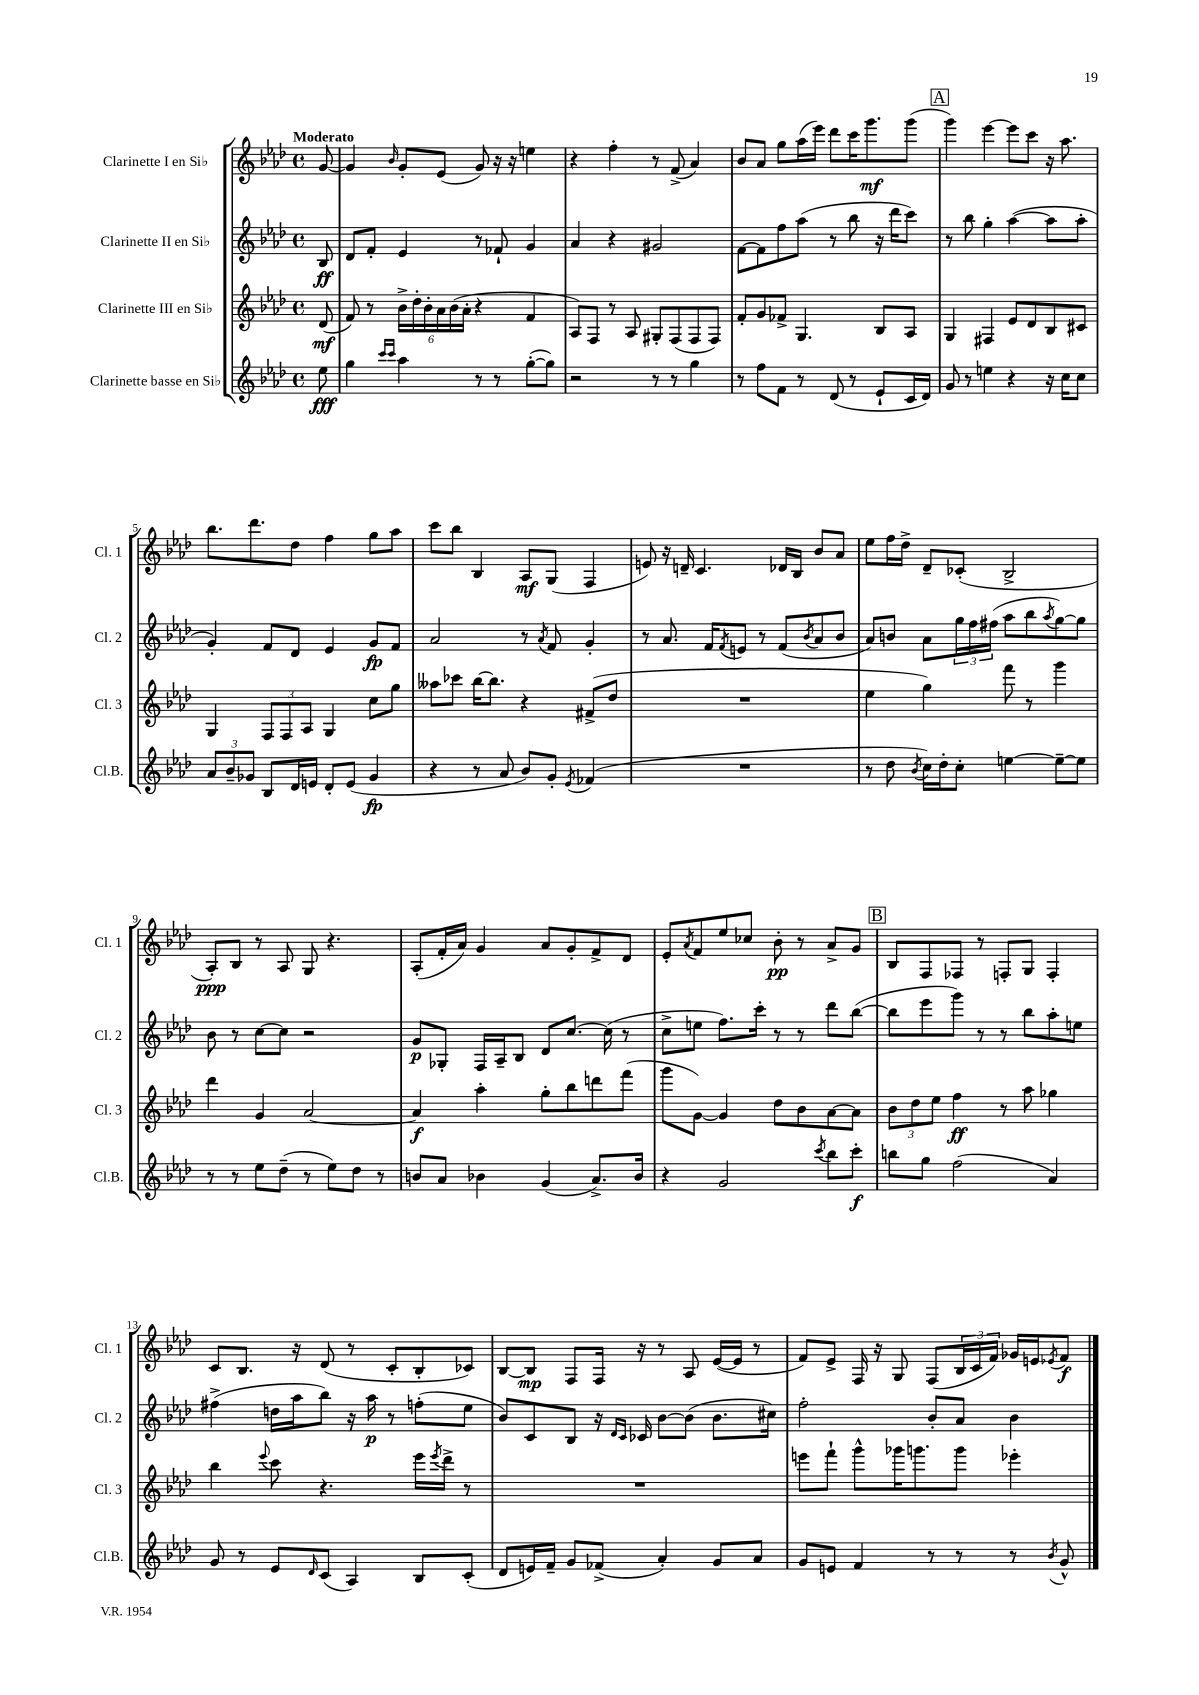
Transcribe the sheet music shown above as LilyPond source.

<<
\new StaffGroup <<
\new Staff = "s0" \with { instrumentName = "Clarinette I en Sib" shortInstrumentName = "Cl. 1" } {
    \clef treble \key aes \major \defaultTimeSignature \time 4/4 \partial 8 \tempo "Moderato"
    g'8~ |
    g'4 \grace { bes'16 } g'8-. ees'8( g'8) r16 r16 e''4 |
    r4 f''4-. r8 f'8->( aes'4) |
    bes'8 aes'8 g''8 aes''16( ees'''16) des'''8 c'''16 g'''8.\mf g'''8( |
    \mark \markup { \box "A" } g'''4) ees'''4~ ees'''8 c'''8 r16 aes''8. |
    bes''8. des'''8. des''8 f''4 g''8 aes''8 |
    c'''8 bes''8 bes4 aes8\mf g8( f4 |
    e'8) r16 d'16-- c'4. des'16 bes16 bes'8 aes'8 |
    ees''8 f''16 des''16-> des'8-- ces'8-.( bes2-> |
    aes8-.\ppp) bes8 r8 aes8 g8 r4. |
    aes8-.( f'16-. aes'16) g'4 aes'8 g'8-. f'8-> des'8 |
    ees'8-. \acciaccatura { aes'8 } f'8 ees''8 ces''8 bes'8-.\pp r8 aes'8-> g'8 |
    \mark \markup { \box "B" } bes8 f8 fes8 r8 f8-. g8 f4-. |
    c'8 bes8. r16 des'8( r8 c'8-. bes8-. ces'8) |
    bes8~ bes8\mp f8 f16 r16 r8 aes8 ees'16~( ees'16 r8 |
    f'8) ees'8-> f16 r16 g8 f8( \tuplet 3/2 { bes16 c'16 f'16) } ges'16 e'16 \acciaccatura { ees'8 } f'8\f \bar "|." |
}
\new Staff = "s1" \with { instrumentName = "Clarinette II en Sib" shortInstrumentName = "Cl. 2" } {
    \clef treble \key aes \major \defaultTimeSignature \time 4/4 \partial 8
    bes8\ff |
    des'8 f'8-. ees'4 r8 fes'8-! g'4 |
    aes'4 r4 gis'2 |
    f'8~ f'8 f''8 aes''8( r8 bes''8 r16 des'''16 c'''8) |
    \mark \markup { \box "A" } r8 bes''8 g''4-. aes''4~( aes''8 aes''8-. |
    g'4-.) f'8 des'8 ees'4 g'8\fp f'8 |
    aes'2 r8 \acciaccatura { aes'8 } f'8 g'4-. |
    r8 aes'8. f'16 \acciaccatura { f'8 } e'8 r8 f'8( \acciaccatura { bes'8 } aes'8 bes'8 |
    aes'8) b'8 aes'8 \tuplet 3/2 { g''16 f''16 fis''16( } aes''8 bes''8 \acciaccatura { aes''8 } g''8~) g''8 |
    bes'8 r8 c''8~ c''8 r2 |
    g'8\p ges8-. f16 aes16-- bes8 des'8 c''8.~ c''16( r8 |
    c''8-> e''8 f''8.) c'''16-. r8 r8 des'''8 bes''8~( |
    \mark \markup { \box "B" } bes''8 ees'''8 g'''8) r8 r8 bes''8 aes''8-. e''8 |
    fis''4->( d''16 aes''16 bes''8) r16 aes''16\p r8 f''8-.( ees''8 |
    bes'8) c'8 bes8 r16 \grace { des'16 c'16 } ces'16 bes'8~ bes'8( bes'8. cis''16) |
    f''2-. bes'8-. aes'8 bes'4 \bar "|." |
}
\new Staff = "s2" \with { instrumentName = "Clarinette III en Sib" shortInstrumentName = "Cl. 3" } {
    \clef treble \key aes \major \defaultTimeSignature \time 4/4 \partial 8
    des'8\mf( |
    f'8) r8 \tuplet 6/4 { bes'16-> des''16-. bes'16-. aes'16 bes'16( aes'16-. } r4 f'4 |
    aes8) f8 r8 aes8 gis8-. f8( f8 f8) |
    f'8-. g'8 fes'8-> g4. bes8 aes8 |
    \mark \markup { \box "A" } g4 fis4 ees'8 des'8 bes8 cis'8 |
    g4 \tuplet 3/2 { f8 f8 aes8 } g4 c''8 g''8 |
    aeses''8 ces'''8 bes''16~ bes''8. r4 fis'8->( des''8 |
    R1 |
    ees''4 g''4) f'''8 r8 g'''4 |
    des'''4 g'4 aes'2~ |
    aes'4\f aes''4-. g''8-. bes''8 d'''8 f'''8( |
    g'''8 g'8~) g'4 des''8 bes'8 aes'8~ aes'8 |
    \mark \markup { \box "B" } \tuplet 3/2 { bes'8 des''8 ees''8 } f''4\ff r8 aes''8 ges''4 |
    bes''4 \appoggiatura { ees'''8 } c'''8 r4. ees'''16 \acciaccatura { ees'''8 } des'''16-> r8 |
    R1 |
    e'''8 f'''8-! g'''8-^ ges'''16 g'''8. g'''8 ees'''4-. \bar "|." |
}
\new Staff = "s3" \with { instrumentName = "Clarinette basse en Sib" shortInstrumentName = "Cl.B." } {
    \clef treble \key aes \major \defaultTimeSignature \time 4/4 \partial 8
    ees''8\fff |
    g''4 \grace { c'''16 c'''16 } aes''4 r8 r8 g''8~-.( g''8) |
    r2 r8 r8 g''4 |
    r8 f''8 f'8 r8 des'8( r8 ees'8-! c'16 des'16) |
    \mark \markup { \box "A" } g'8 r8 e''4 r4 r16 c''16 c''8 |
    \tuplet 3/2 { aes'8 bes'8-- ges'8 } bes8 des'16 e'16 des'8-. e'8( ges'4\fp |
    r4 r8 aes'8 bes'8) g'8-. \acciaccatura { ees'8 } fes'4( |
    R1 |
    r8 des''8 \acciaccatura { bes'8 } c''16) des''16-. c''8-. e''4~ e''8~-- e''8 |
    r8 r8 ees''8 des''8--( r8 ees''8) des''8 r8 |
    b'8 aes'8 bes'4 g'4( aes'8.->) bes'16 |
    r4 g'2 \acciaccatura { c'''8 } bes''8 c'''8-.\f |
    \mark \markup { \box "B" } b''8 g''8 f''2( aes'4) |
    g'8 r8 ees'8 \grace { des'16 } c'8( aes4) bes8 c'8-.( |
    des'8 e'16) f'16-- g'8 fes'8->( aes'4-.) g'8 aes'8 |
    g'8 e'8 f'4 r8 r8 r8 \acciaccatura { bes'8 } g'8-^ \bar "|." |
}
>>
>>
